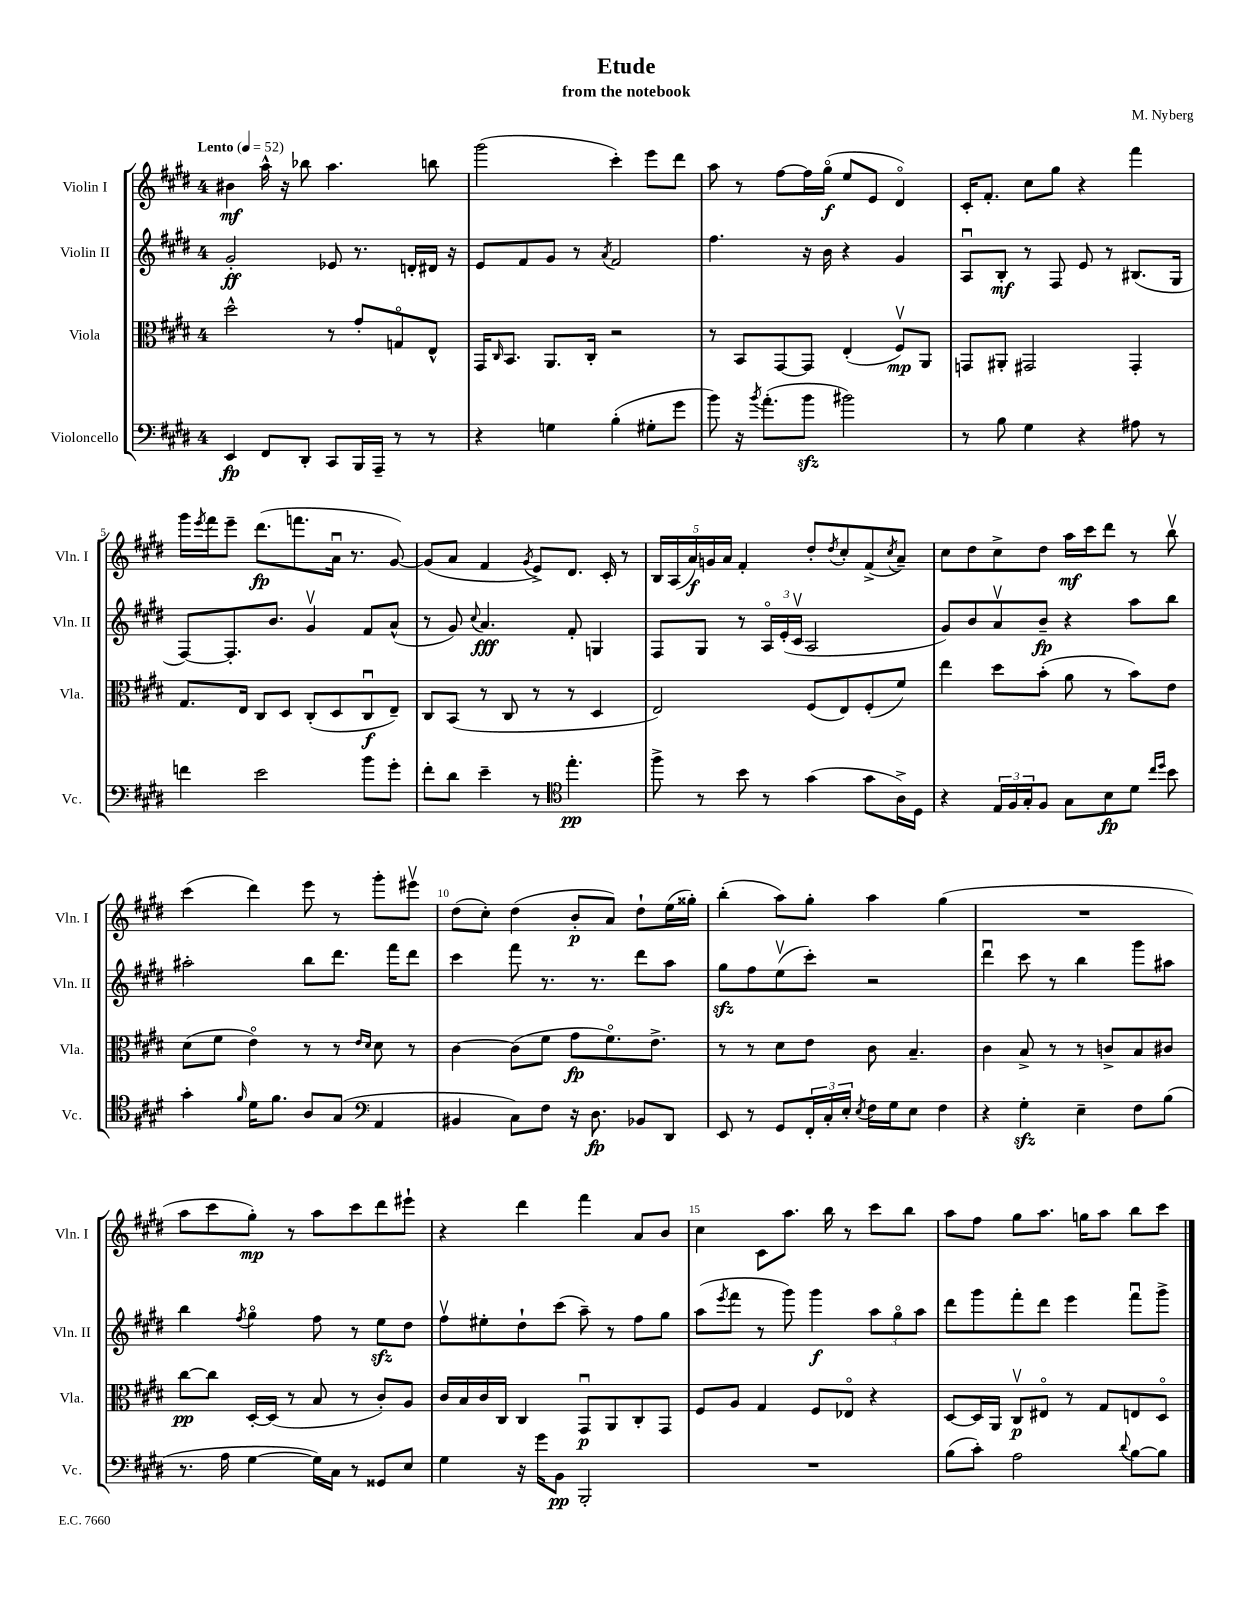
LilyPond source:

\header { title = "Etude" composer = "M. Nyberg" subtitle = "from the notebook" }
<<
\new StaffGroup <<
\new Staff = "s0" \with { instrumentName = "Violin I" shortInstrumentName = "Vln. I" } {
    \clef treble \key e \major \once \override Staff.TimeSignature.style = #'single-digit \time 4/4 \tempo "Lento" 4 = 52
    bis'4\mf a''16-^ r16 bes''8 a''4. b''8 |
    gis'''2( cis'''4-.) e'''8 dis'''8 |
    a''8 r8 fis''8~ fis''16 gis''16\flageolet\f( e''8 e'8 dis'4\flageolet) |
    cis'16-. fis'8.-. cis''8 gis''8 r4 fis'''4 |
    gis'''16 \acciaccatura { e'''8 } fis'''16 e'''8-- dis'''8.\fp( f'''8. a'16\downbow r8. gis'8~) |
    gis'8( a'8 fis'4 \acciaccatura { gis'8 } e'8->) dis'8. cis'16-. r8 |
    \tuplet 5/4 { b16 a16( a'16\f) g'16 a'16 } fis'4-. dis''8-. \acciaccatura { dis''8 } cis''8-. fis'8->( \acciaccatura { cis''8 } a'8--) |
    cis''8 dis''8 cis''8-> dis''8 a''16\mf cis'''16 dis'''8 r8 b''8\upbow |
    cis'''4( dis'''4) e'''8 r8 gis'''8-. eis'''8\upbow |
    dis''8( cis''8-.) dis''4( b'8-.\p a'8) dis''8-! e''16( gisis''16-.) |
    b''4-.( a''8) gis''8-. a''4 gis''4( |
    R1 |
    a''8 cis'''8 gis''8-.\mp) r8 a''8 cis'''8 dis'''8 eis'''8-! |
    r4 dis'''4 fis'''4 a'8 b'8 |
    cis''4 cis'8 a''8. b''16 r8 cis'''8 b''8 |
    a''8 fis''8 gis''8 a''8. g''16 a''8 b''8 cis'''8 \bar "|." |
}
\new Staff = "s1" \with { instrumentName = "Violin II" shortInstrumentName = "Vln. II" } {
    \clef treble \key e \major \once \override Staff.TimeSignature.style = #'single-digit \time 4/4
    gis'2-.\ff ees'8 r8. d'16-. dis'16 r16 |
    e'8 fis'8 gis'8 r8 \acciaccatura { a'8 } fis'2 |
    fis''4. r16 b'16 r4 gis'4 |
    a8\downbow b8-.\mf r8 fis8 e'8 r8 bis8.( gis16 |
    fis8~) fis8.-. b'8. gis'4\upbow fis'8 a'8-^( |
    r8 gis'8) \appoggiatura { cis''8 } a'4.\fff fis'8-. g4 |
    fis8 gis8 r8 \tuplet 3/2 { a16\flageolet e'16-.( cis'16\upbow } a2 |
    gis'8) b'8 a'8\upbow b'8--\fp r4 a''8 b''8 |
    ais''2-. b''8 dis'''8. fis'''16 dis'''8 |
    cis'''4 fis'''8 r8. r8. dis'''8 a''8 |
    gis''8\sfz fis''8 e''8\upbow( cis'''8-.) r2 |
    dis'''4\downbow cis'''8 r8 b''4 gis'''8 ais''8 |
    b''4 \acciaccatura { fis''8 } gis''4\flageolet fis''8 r8 e''8\sfz dis''8 |
    fis''8\upbow eis''8-. dis''8-! cis'''8( a''8--) r8 fis''8 gis''8 |
    a''8( \acciaccatura { e'''8 } fis'''8 r8 gis'''8) gis'''4\f \tuplet 3/2 { a''8 gis''8\flageolet a''8 } |
    dis'''8 gis'''8 fis'''8-. dis'''8 e'''4 fis'''8\downbow gis'''8-> \bar "|." |
}
\new Staff = "s2" \with { instrumentName = "Viola" shortInstrumentName = "Vla." } {
    \clef alto \key e \major \once \override Staff.TimeSignature.style = #'single-digit \time 4/4
    dis''2-^ r8 gis'8-. g8\flageolet e8-^ |
    gis,16 \grace { cis16 } b,8. a,8. cis16-. r2 |
    r8 b,8 gis,8~ gis,8 e4-.( fis8\upbow\mp) a,8 |
    g,8 ais,8-. gis,2 gis,4-. |
    gis8. e16 cis8 dis8 cis8-.( dis8 cis8\downbow\f e8--) |
    cis8 b,8( r8 cis8 r8 r8 dis4 |
    e2) fis8( e8) fis8-.( fis'8) |
    e''4 dis''8 b'8-.( a'8 r8 b'8) e'8 |
    dis'8( fis'8 e'4\flageolet) r8 r8 \grace { e'16 dis'16 } dis'8 r8 |
    cis'4~ cis'8( fis'8 gis'8\fp fis'8.\flageolet) e'8.-> |
    r8 r8 dis'8 e'8 cis'8 b4.-- |
    cis'4 b8-> r8 r8 c'8-> b8 cis'8 |
    cis''8~\pp cis''8 dis16~-. dis16( r8 b8 r8 cis'8-.) a8 |
    cis'16 b16 cis'16 cis16 cis4 gis,8\downbow\p a,8 cis8-. gis,8 |
    fis8 a8 gis4 fis8 ees8\flageolet r4 |
    dis8~ dis16 a,16 cis8\upbow\p eis8\flageolet r8 gis8 e8 dis8\flageolet \bar "|." |
}
\new Staff = "s3" \with { instrumentName = "Violoncello" shortInstrumentName = "Vc." } {
    \clef bass \key e \major \once \override Staff.TimeSignature.style = #'single-digit \time 4/4
    e,4\fp fis,8 dis,8-. cis,8 b,,16 a,,16-- r8 r8 |
    r4 g4 b4-.( gis8-. gis'8 |
    b'8) r16 \acciaccatura { b'8 } a'8.-.( b'8\sfz bis'2) |
    r8 b8 gis4 r4 ais8 r8 |
    f'4 e'2 b'8 gis'8-. |
    fis'8-. dis'8 e'4-- r8 \clef tenor e''4.-.\pp |
    fis''8-> r8 b'8 r8 gis'4( gis'8 a16->) dis16 |
    r4 \tuplet 3/2 { e16 fis16 gis16-. } fis8 gis8 b8\fp dis'8 \grace { cis''16 dis''16 } b'8 |
    gis'4-. \grace { fis'16 } dis'16 fis'8. a8 gis8( \clef bass a,4 |
    bis,4 cis8) fis8 r16 dis8.\fp bes,8 dis,8 |
    e,8 r8 gis,8 \tuplet 3/2 { fis,16-. cis16-. e16-. } \acciaccatura { e8 } fis16 gis16 e8 fis4 |
    r4 gis4-.\sfz e4-- fis8 b8( |
    r8. a16 gis4~ gis16) cis16 r8 gisis,8 e8 |
    gis4 r16 gis'16 b,8\pp b,,2-. |
    R1 |
    b8( cis'8-.) a2 \appoggiatura { dis'8 } b8~ b8 \bar "|." |
}
>>
>>
\layout { \context { \Score \override BarNumber.break-visibility = ##(#f #t #t) barNumberVisibility = #(every-nth-bar-number-visible 5) } }
